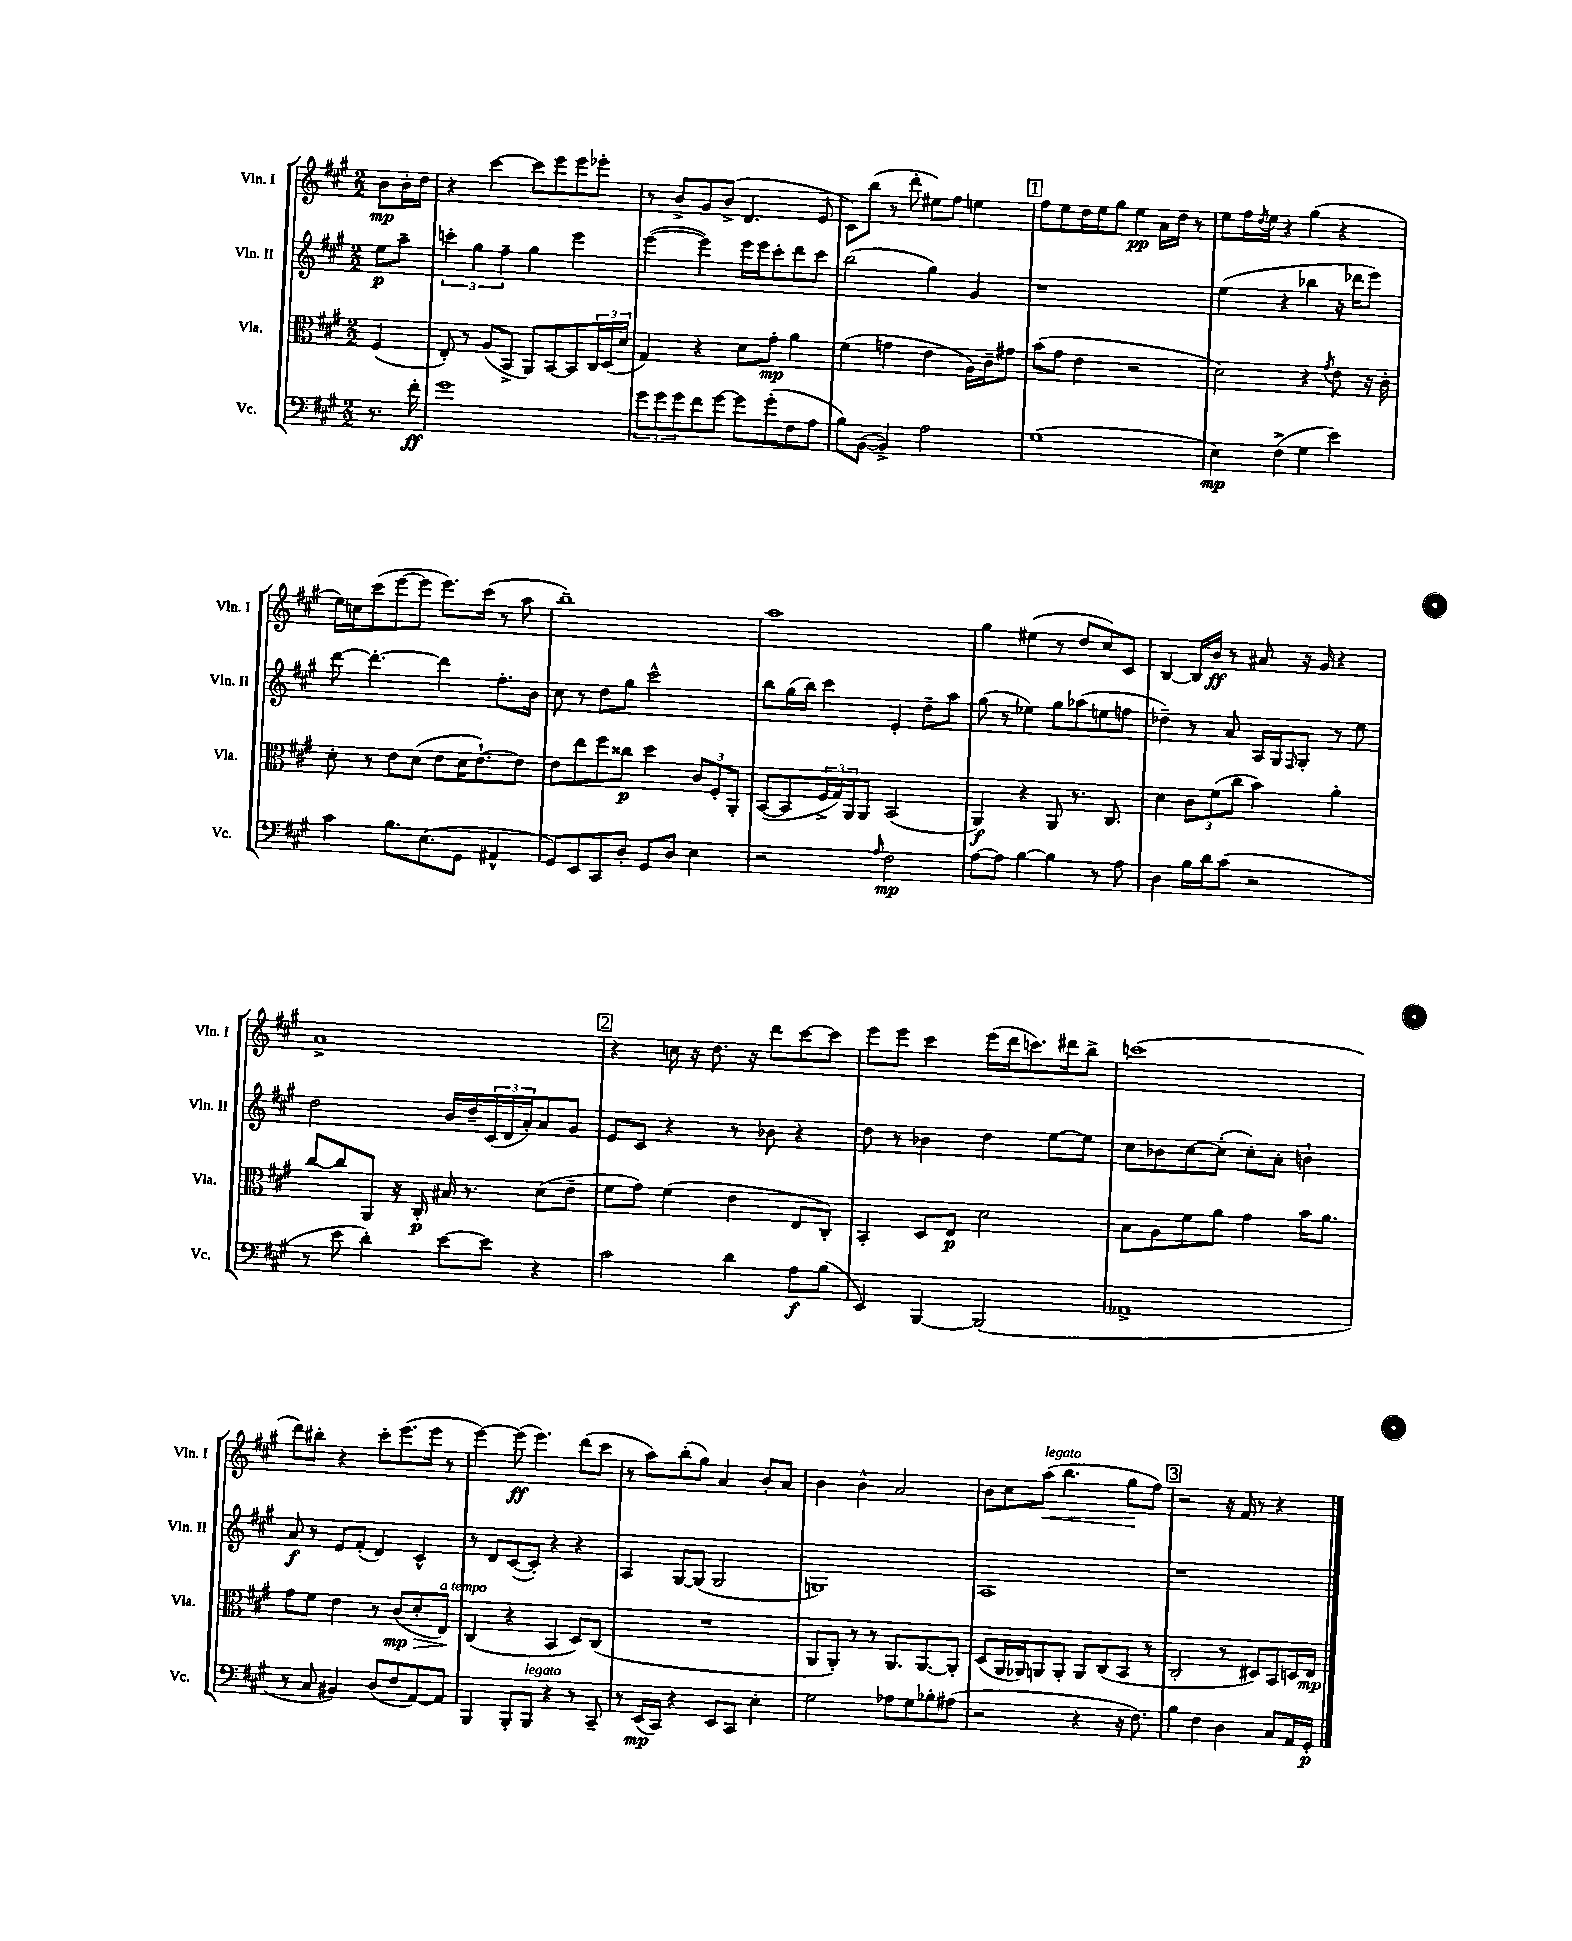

**kern	**dynam	**kern	**dynam	**kern	**dynam	**kern	**dynam
*part4	*part4	*part3	*part3	*part2	*part2	*part1	*part1
*staff4	*staff4	*staff3	*staff3	*staff2	*staff2	*staff1	*staff1
*I"Vc.	*	*I"Vla.	*	*I"Vln. II	*	*I"Vln. I	*
*I'Vc.	*	*I'Vla.	*	*I'Vln. II	*	*I'Vln. I	*
*clefF4	*	*clefC3	*	*clefG2	*	*clefG2	*
*k[f#c#g#]	*	*k[f#c#g#]	*	*k[f#c#g#]	*	*k[f#c#g#]	*
*M2/2	*	*M2/2	*	*M2/2	*	*M2/2	*
=	=	=	=	=	=	=	=
8.r	.	(4F#/	.	8ee\L	p	8b\L	mp
.	.	.	.	8aa~\J	.	16b'\L	.
16f#'\	ff	.	.	.	.	16dd\JJ	.
=1	=1	=1	=1	=1	=1	=1	=1
1g#	.	8E'/)	.	6cccn'\	.	4r	.
.	.	8r	.	.	.	.	.
.	.	.	.	6gg#\	.	.	.
.	.	(8A/L	.	.	.	[4ccc#\	.
.	.	.	.	6ff#~\	.	.	.
.	.	8BB^/J	.	.	.	.	.
.	.	8AA/L)	.	4gg#\	.	8ccc#\L]	.
.	.	[8BB/	.	.	.	8eee\	.
.	.	8BB/]	.	4eee\	.	8eee\	.
.	.	24C#/L	.	.	.	8eee-X'\J	.
.	.	(24D/	.	.	.	.	.
.	.	24d/JJ	.	.	.	.	.
=2	=2	=2	=2	=2	=2	=2	=2
12g#\L	.	4G#/)	.	([4eee\	.	8r	.
12g#\	.	.	.	.	.	.	.
.	.	.	.	.	.	8b^/L	.
12g#\	.	.	.	.	.	.	.
8f#\	.	4r	.	4eee\])	.	8g#/	.
[8g#\J	.	.	.	.	.	(8b^/J	.
8g#\L]	.	8d\L	.	16eee\LL	.	4.d/	.
.	.	.	.	16eee\J	.	.	.
(8g#'\	.	8g#'\J	mp	8ccc#'\	.	.	.
8F#\	.	4a\	.	8ddd\	.	.	.
8A\J	.	.	.	8ccc#\J	.	8e/	.
=3	=3	=3	=3	=3	=3	=3	=3
8B\L)	.	(4f#\	.	(2bb\	.	8c#\L)	.
([8BB\J	.	.	.	.	.	(8bb\J	.
4BB^/])	.	4gn\	.	.	.	8r	.
.	.	.	.	.	.	8ddd'\	.
2A\	.	4e\	.	4gg#\)	.	8ee#X\L)	.
.	.	.	.	.	.	8ff#\J	.
.	.	16A\LL)	.	4g#/	.	4een\	.
.	.	16c#~\J	.	.	.	.	.
.	.	8g#X\J	.	.	.	.	.
!!LO:REH:place=s1:t=1
=4	=4	=4	=4	=4	=4	=4	=4
(1G#	.	(8b\L	.	1r	.	8ff#\L	.
.	.	8g#\J	.	.	.	8ee\	.
.	.	4e\	.	.	.	16dd\L	.
.	.	.	.	.	.	16ee\J	.
.	.	.	.	.	.	8gg#\J	.
.	.	2r	.	.	.	4ee\	pp
.	.	.	.	.	.	16a\LL	.
.	.	.	.	.	.	16dd\JJ	.
.	.	.	.	.	.	8r	.
=5	=5	=5	=5	=5	=5	=5	=5
4E\)	mp	2d\)	.	(4ee\	.	8ee\L	.
.	.	.	.	.	.	16ff#\L	.
.	.	.	.	.	.	8qdd/	.
.	.	.	.	.	.	16ee\JJ	.
(4F#^\	.	.	.	4r	.	4r	.
4G#\	.	4r	.	4bb-X\	.	(4gg#\	.
.	.	8qg#/	.	.	.	.	.
4e\)	.	8e\	.	16r	.	4r	.
.	.	.	.	16ddd-X\KL	.	.	.
.	.	16r	.	8eee\J)	.	.	.
.	.	16c#'\	.	.	.	.	.
!!LO:LB:g=z
=6	=6	=6	=6	=6	=6	=6	=6
4c#\	.	8d'\	.	[8ddd\	.	16ee\LL)	.
.	.	.	.	.	.	16ccn\J	.
.	.	8r	.	4.ddd'\_	.	(8ccc#\	.
8.B\L	.	8e\L	.	.	.	[8eee\	.
.	.	(8d\J	.	.	.	8eee\J]	.
(8.E\	.	.	.	.	.	.	.
.	.	8e\L	.	4ddd\]	.	8.eee\L)	.
8GG#\J	.	16d\K	.	.	.	.	.
.	.	[8.e`\)	.	.	.	(16ccc#\Jk	.
4AA#X^^/	.	.	.	8.ff#'\L	.	8r	.
.	.	8e\J]	.	.	.	8aa\	.
.	.	.	.	16b\Jk	.	.	.
=7	=7	=7	=7	=7	=7	=7	=7
8GG#/L)	.	8e\L	.	8cc#\	.	1bb~)	.
8EE/	.	8ee\	.	8r	.	.	.
8CC#/	.	8ff#\	.	8dd\L	.	.	.
8D'/J	.	8cc##X\J	p	8gg#\J	.	.	.
8GG#/L	.	4dd\	.	2ccc#^^\	.	.	.
8D/J	.	.	.	.	.	.	.
4E\	.	12c#/L	.	.	.	.	.
.	.	12F#'/	.	.	.	.	.
.	.	12AA'/J	.	.	.	.	.
=8	=8	=8	=8	=8	=8	=8	=8
2r	.	([8BB/L	.	8bb\L	.	1aa	.
.	.	8BB/]	.	(16gg#\L	.	.	.
.	.	.	.	16bb\JJ)	.	.	.
.	.	24F#^/L	.	4ccc#\	.	.	.
.	.	24G#/)	.	.	.	.	.
.	.	24AA/J	.	.	.	.	.
.	.	8AA/J	.	.	.	.	.
16qqA/	.	.	.	.	.	.	.
2F#\	mp	(2BB/	.	4e'/	.	.	.
.	.	.	.	8dd~\L	.	.	.
.	.	.	.	8aa\J	.	.	.
=9	=9	=9	=9	=9	=9	=9	=9
[8A\L	.	4AA/)	f	(8gg#\	.	4gg#\	.
8A\J]	.	.	.	8r	.	.	.
[4B\	.	4r	.	4ee-X\)	.	(4ee#X\	.
4B\]	.	8AA/	.	8gg#\L	.	8r	.
.	.	8.r	.	(8aa-X\	.	8dd/L	.
8r	.	.	.	8een\	.	8cc#/)	.
.	.	8.C#/	.	.	.	.	.
8A\	.	.	.	8ffn\J	.	8c#/J	.
=10	=10	=10	=10	=10	=10	=10	=10
4D\	.	4d\	.	4dd-X~\)	.	[4B/	.
16B\LL	.	12c#\L	.	8r	.	16B/LL]	.
16d\J	.	.	.	.	.	16b/JJ	ff
.	.	(12f#\	.	.	.	.	.
(8c#\J	.	.	.	8a/	.	8r	.
.	.	12cc#\J	.	.	.	.	.
2r	.	4b\)	.	16A/LL	.	8a#X/	.
.	.	.	.	16G#/J	.	.	.
.	.	.	.	16qqF#/	.	.	.
.	.	.	.	8G#'/J	.	16r	.
.	.	.	.	.	.	16g#/	.
.	.	4a'\	.	8r	.	4r	.
.	.	.	.	8ee\	.	.	.
!!LO:LB:g=z
=11	=11	=11	=11	=11	=11	=11	=11
8r	.	[8cc#/L	.	2dd\	.	1a^	.
8e\	.	8cc#/]	.	.	.	.	.
4d'\)	.	8AA/J	.	.	.	.	.
.	.	16r	.	.	.	.	.
.	.	16C#'/	p	.	.	.	.
[8e\L	.	16B#X/	.	16b/LL	.	.	.
.	.	8.r	.	16dd~/	.	.	.
8e\J]	.	.	.	(24c#/	.	.	.
.	.	.	.	24d/	.	.	.
.	.	.	.	24a'/J)	.	.	.
4r	.	(8d\L	.	8a/	.	.	.
.	.	8e~\J	.	8g#/J	.	.	.
!!LO:REH:place=s1:t=2
=12	=12	=12	=12	=12	=12	=12	=12
2c#\	.	8f#\L	.	8e/L	.	4r	.
.	.	8g#\J)	.	8c#/J	.	.	.
.	.	(4f#\	.	4r	.	16ccn\	.
.	.	.	.	.	.	16r	.
.	.	.	.	.	.	8.dd\	.
4d\	.	4e\	.	8r	.	.	.
.	.	.	.	.	.	16r	.
.	.	.	.	8b-X\	.	8ddd\L	.
8A\L	f	8E/L	.	4r	.	[8ccc#\	.
(8B\J	.	8C#'/J)	.	.	.	8ccc#\J]	.
=13	=13	=13	=13	=13	=13	=13	=13
4EE/)	.	4BB'/	.	8dd\	.	8eee\L	.
.	.	.	.	8r	.	8eee\J	.
[4BBB/	.	8D/L	.	4b-X\	.	4ccc#\	.
.	.	8E/J	p	.	.	.	.
(2BBB/]	.	2d\	.	4dd\	.	(16eee\LL	.
.	.	.	.	.	.	16ddd\J	.
.	.	.	.	.	.	8.cccn\)	.
.	.	.	.	[8ee\L	.	.	.
.	.	.	.	.	.	16ddd#X\k	.
.	.	.	.	8ee\J]	.	8bb^\J	.
=14	=14	=14	=14	=14	=14	=14	=14
1AA-X^	.	8B\L	.	8cc#\L	.	(1cccn	.
.	.	8A\	.	8b-X\	.	.	.
.	.	8f#\	.	[8cc#\	.	.	.
.	.	8a\J	.	(8cc#'\J]	.	.	.
.	.	4g#\	.	8cc#'\L)	.	.	.
.	.	.	.	8a'\J	.	.	.
.	.	16b\KL	.	4bn`\	.	.	.
.	.	8.a\J	.	.	.	.	.
!!LO:LB:g=z
=15	=15	=15	=15	=15	=15	=15	=15
8r	.	8g#\L	.	8a/	f	8ddd\L)	.
8C#/	.	8f#\J	.	8r	.	8bb#X'\J	.
4BB#X/)	.	4e\	.	8e/L	.	4r	.
.	.	.	.	(8f#'/J	.	.	.
(8D/L	.	8r	.	4d/)	.	8ccc#'\L	.
!	!	!	!LO:HP:b	!	!	!	!
8F#/	.	(8c#/L	> mp	.	.	(8.eee\	.
[8AA/)	.	8d'/	.	4c#^^/	.	.	.
.	.	.	.	.	.	16eee\Jk	.
!	!	!LO:TX:a:i:t=a tempo	!	!	!	!	!
8AA/J]	.	8E/J)	.	.	.	8r	.
.	.	.	]	.	.	.	.
=16	=16	=16	=16	=16	=16	=16	=16
4BBB/	.	(4C#/	.	8r	.	[4eee\)	.
.	.	.	.	8d/L	.	.	.
8BBB'/L	.	4r	.	([8c#/	.	(8eee\]	ff
!LO:TX:a:i:t=legato	!	!	!	!	!	!	!
8BBB/J	.	.	.	8c#'/J])	.	4.eee\)	.
4r	.	4BB/	.	4r	.	.	.
8r	.	8D/L)	.	4r	.	(8ddd\L	.
8CC#~/	.	(8C#/J	.	.	.	8ccc#\J	.
=17	=17	=17	=17	=17	=17	=17	=17
8r	.	1r	.	4A/	.	8r	.
(16EE/LL	mp	.	.	.	.	8aa\L)	.
16CC#/JJ)	.	.	.	.	.	.	.
4r	.	.	.	[8G#/L	.	(8bb'\	.
.	.	.	.	(8G#/J]	.	8gg#\J)	.
8EE/L	.	.	.	2G#/	.	4a/	.
8CC#/J	.	.	.	.	.	.	.
4E'\	.	.	.	.	.	8b'/L	.
.	.	.	.	.	.	8a/J	.
=18	=18	=18	=18	=18	=18	=18	=18
2G#\	.	8AA/L	.	1Gn)	.	4b\	.
.	.	8AA'/J)	.	.	.	.	.
.	.	8r	.	.	.	4b^^\	.
.	.	8r	.	.	.	.	.
8A-X\L	.	8.AA/L	.	.	.	2a/	.
8G#\	.	.	.	.	.	.	.
.	.	[8.AA/	.	.	.	.	.
8B-X'\	.	.	.	.	.	.	.
(8A#X\J	.	8AA'/J]	.	.	.	.	.
=19	=19	=19	=19	=19	=19	=19	=19
2r	.	(8D/L	.	1A	.	8b\L	.
.	.	16AA/L	.	.	.	8cc#\	.
.	.	16AA-X/J)	.	.	.	.	.
!	!	!	!	!	!	!LO:TX:a:i:t=legato	!
!	!	!	!	!	!	!	!LO:HP:b
.	.	8AAn/	.	.	.	(8aa\J	<
.	.	8AA'/J	.	.	.	4.bb\	.
4r	.	8AA/L	.	.	.	.	.
.	.	(8C#/	.	.	.	.	.
16r	.	8BB/J	.	.	.	8gg#\L	.
8.F#\)	.	.	.	.	.	.	.
.	.	8r	.	.	.	8ff#\J)	[
!!LO:REH:place=s1:t=3
=20	=20	=20	=20	=20	=20	=20	=20
4B\	.	2C#'/	.	1r	.	2r	.
4F#\	.	.	.	.	.	.	.
4D\	.	8r	.	.	.	16r	.
.	.	.	.	.	.	16f#/	.
.	.	8D#X/L)	.	.	.	8r	.
8C#/L	.	8BB/	.	.	.	4r	.
16AA/L	.	16Dn/L	.	.	.	.	.
16GG#'/JJ	p	16E/JJ	mp	.	.	.	.
==	==	==	==	==	==	==	==
*-	*-	*-	*-	*-	*-	*-	*-
